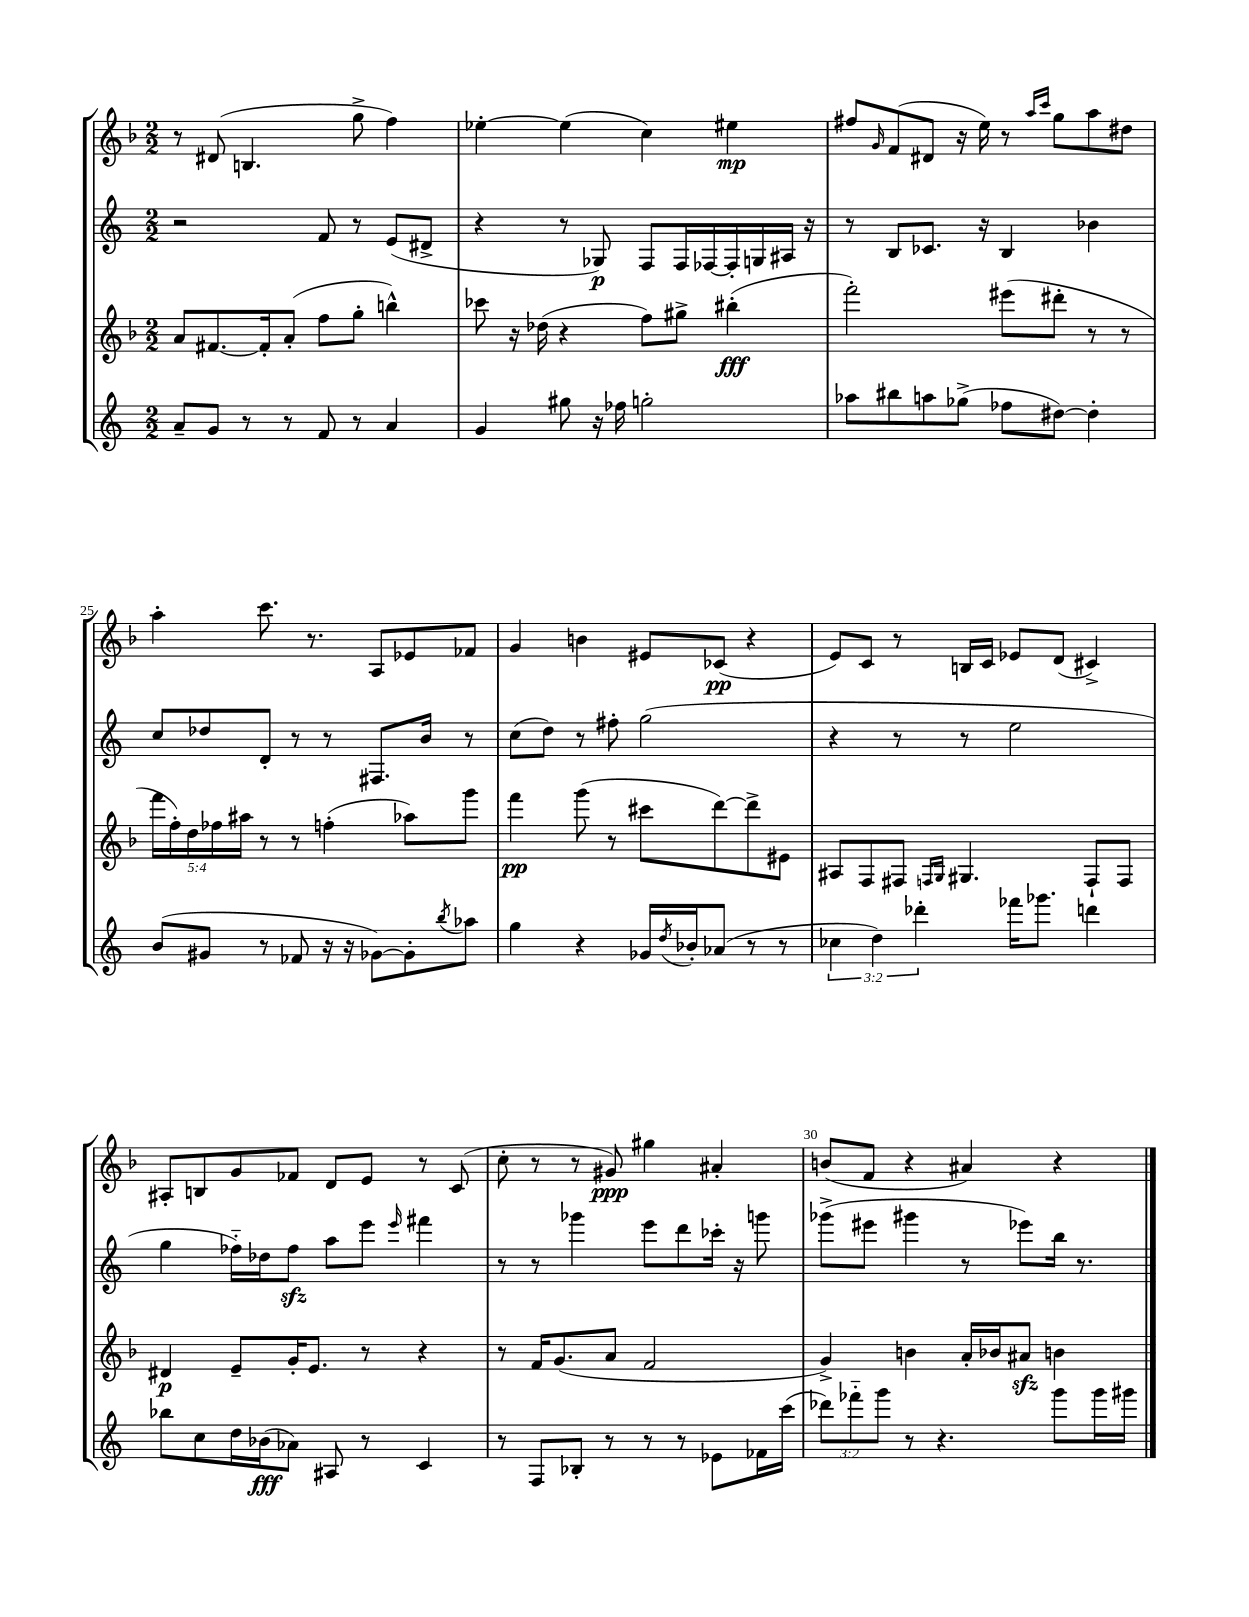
<<
\new StaffGroup <<
\new Staff = "s0" {
    \clef treble \key f \major \numericTimeSignature \time 2/2
    r8 dis'8( b4. g''8-> f''4) |
    ees''4~-. ees''4( c''4) eis''4\mp |
    fis''8 \grace { g'16 } f'8( dis'8 r16 e''16) r8 \grace { a''16 c'''16 } g''8 a''8 dis''8 |
    a''4-. c'''8. r8. a8 ees'8 fes'8 |
    g'4 b'4 eis'8 ces'8\pp( r4 |
    e'8) c'8 r8 b16 c'16 ees'8 d'8( cis'4->) |
    ais8-. b8 g'8 fes'8 d'8 e'8 r8 c'8( |
    c''8-. r8 r8 gis'8\ppp) gis''4 ais'4-. |
    b'8( f'8 r4 ais'4) r4 \bar "|." |
}
\new Staff = "s1" {
    \clef treble \key c \major \numericTimeSignature \time 2/2
    r2 f'8 r8 e'8( dis'8-> |
    r4 r8 ges8\p) f8 f16 fes16~ fes16-. g16 ais16 r16 |
    r8 b8 ces'8. r16 b4 bes'4 |
    c''8 des''8 d'8-. r8 r8 fis8. b'16 r8 |
    c''8( d''8) r8 fis''8-. g''2( |
    r4 r8 r8 e''2 |
    g''4 fes''16-_) des''16 fes''8\sfz a''8 e'''8 \grace { e'''16 } fis'''4 |
    r8 r8 ges'''4 e'''8 d'''8 ces'''16-. r16 g'''8 |
    ges'''8->( eis'''8 gis'''4 r8 ees'''8) b''16 r8. \bar "|." |
}
\new Staff = "s2" {
    \clef treble \key f \major \numericTimeSignature \time 2/2 \override Staff.TupletNumber.text = #tuplet-number::calc-fraction-text
    a'8 fis'8.~ fis'16-. a'8-.( f''8 g''8-. b''4-^) |
    ces'''8 r16 des''16( r4 f''8) gis''8-> bis''4-.\fff( |
    f'''2-.) eis'''8( dis'''8-. r8 r8 |
    \tuplet 5/4 { f'''16 f''16-.) d''16 fes''16 ais''16 } r8 r8 f''4-.( aes''8) g'''8 |
    f'''4\pp g'''8( r8 cis'''8 d'''8~) d'''8-> eis'8 |
    ais8 f8 fis8 \grace { f16 g16 } gis4. f8-! f8 |
    dis'4\p e'8-- g'16-. e'8. r8 r4 |
    r8 f'16 g'8.( a'8 f'2 |
    g'4->) b'4 a'16-. bes'16 ais'8\sfz b'4 \bar "|." |
}
\new Staff = "s3" {
    \clef treble \key c \major \numericTimeSignature \time 2/2 \override Staff.TupletNumber.text = #tuplet-number::calc-fraction-text
    a'8-- g'8 r8 r8 f'8 r8 a'4 |
    g'4 gis''8 r16 fes''16 g''2-. |
    aes''8 bis''8 a''8 ges''8->( fes''8 dis''8~) dis''4-. |
    b'8( gis'8 r8 fes'8 r16 r16 ges'8~) ges'8-. \acciaccatura { b''8 } aes''8 |
    g''4 r4 ges'16 \acciaccatura { d''8 } bes'16-. aes'8( r8 r8 |
    \tuplet 3/2 { ces''4 d''4) des'''4-. } fes'''16 ges'''8. d'''4 |
    bes''8 c''8 d''16 bes'16\fff( aes'8) ais8 r8 c'4 |
    r8 f8 bes8-. r8 r8 r8 ees'8 fes'16 c'''16( |
    \tuplet 3/2 { des'''8) fes'''8-_ g'''8 } r8 r4. g'''8 g'''16 gis'''16 \bar "|." |
}
>>
>>
\layout { \context { \Score currentBarNumber = #22 \override BarNumber.break-visibility = ##(#f #t #t) barNumberVisibility = #(every-nth-bar-number-visible 5) } }
